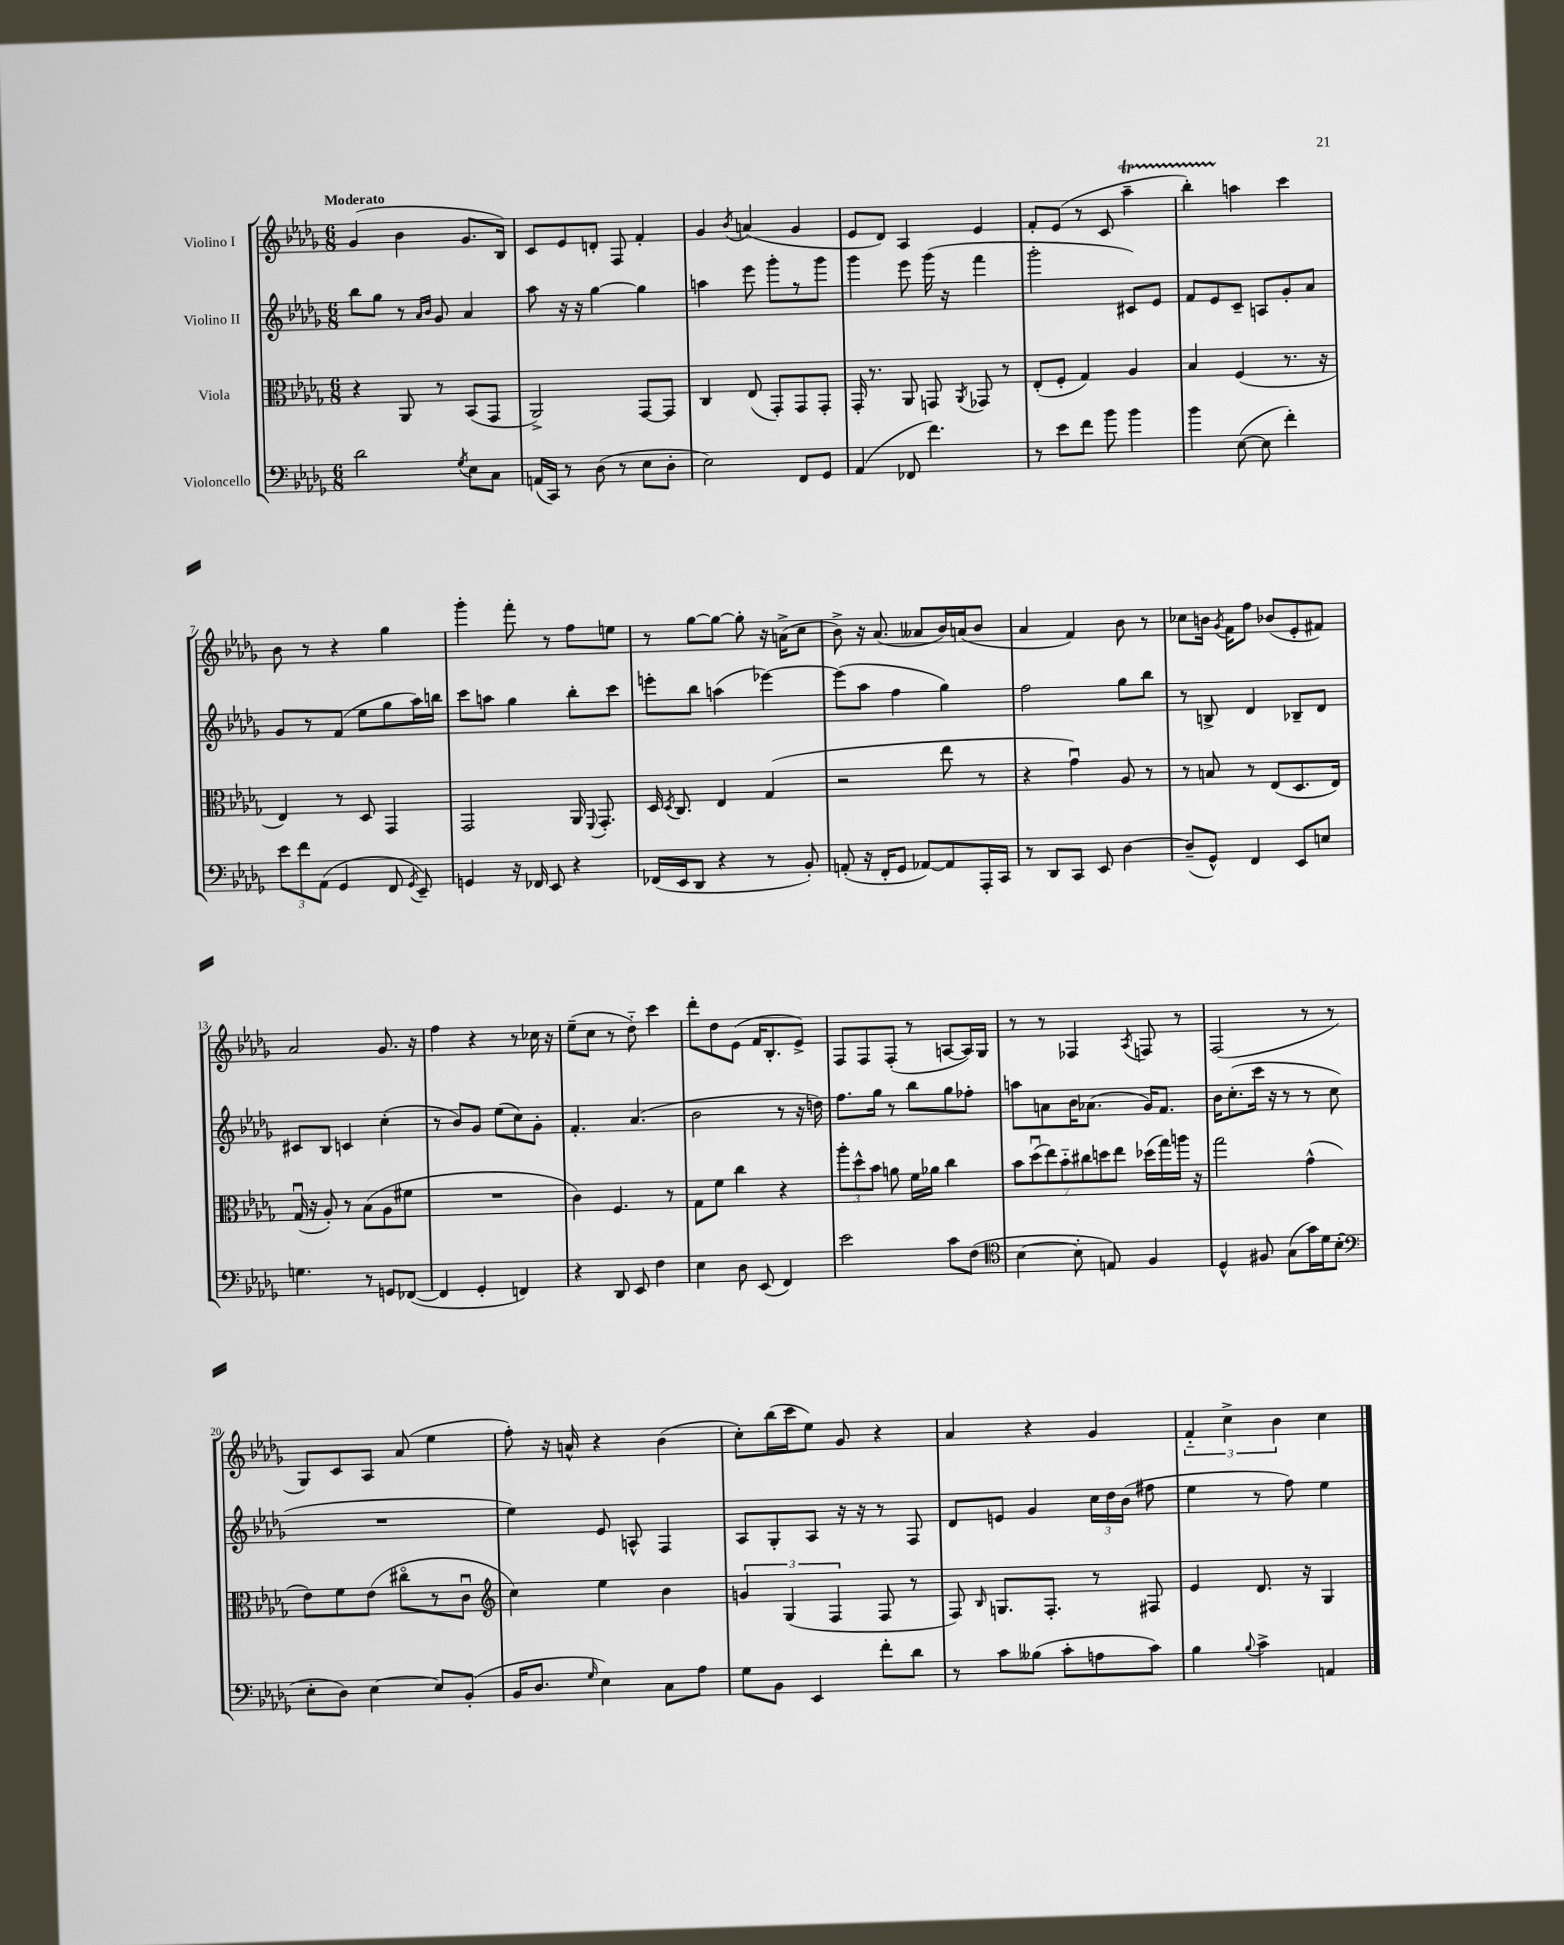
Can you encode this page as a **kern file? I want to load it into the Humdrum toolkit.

**kern	**kern	**kern	**kern
*part4	*part3	*part2	*part1
*staff4	*staff3	*staff2	*staff1
*I"Violoncello	*I"Viola	*I"Violino II	*I"Violino I
*clefF4	*clefC3	*clefG2	*clefG2
*k[b-e-a-d-g-]	*k[b-e-a-d-g-]	*k[b-e-a-d-g-]	*k[b-e-a-d-g-]
*M6/8	*M6/8	*M6/8	*M6/8
=1	=1	=1	=1
!	!	!	!LO:TX:a:B:t=Moderato
2d-\	4r	8bb-\L	(4g-/
.	.	8gg-\J	.
.	8AA-/	8r	4b-\
.	.	16qqa-/LL	.
.	.	16qqb-/JJ	.
.	8r	8g-/	.
8qG-/	.	.	.
8E-\L	(8BB-/L	4a-/	8.g-/L
8C\J	8GG-/J	.	.
.	.	.	16B-/Jk)
=2	=2	=2	=2
(16AAn/LL	2AA-^/)	8aa-\	8c/L
16CC/JJ)	.	.	.
8r	.	16r	8e-/
.	.	16r	.
(8D-\	.	[4gg-\	8dn'/J
8r	.	.	8F/
8E-\L	[8GG-/L	4gg-\]	4f'/
8D-'\J	8GG-/J]	.	.
=3	=3	=3	=3
2E-\)	4C/	4aan\	4g-/
.	.	.	8qb-/
.	(8E-/	8eee-\	(4an/
.	8GG-'/L)	8ggg-'\L	.
8FF/L	8GG-/	8r	4g-/
8GG-/J	8GG-'/J	8ggg-\J	.
=4	=4	=4	=4
(4AA-/	16GG-'/	4ggg-\	8e-/L
.	8.r	.	.
.	.	.	8d-/J)
8FF-X/	8AA-/	8eee-\	4A-/
4.f\)	8GGn/	(16ggg-\	.
.	.	16r	.
.	8qAA-/	.	.
.	8GG-X/	4fff\	4e-/
.	8r	.	.
=5	=5	=5	=5
8r	(8E-'/L	2ggg-'\	8f'/L
8e-\L	8F'/J	.	(8e-/J
8f\J	4G-/)	.	8r
8b-\	.	.	8c/
4b-\	4A-/	8c#X/L)	4aa-T~\
.	.	8e-/J	.
=6	=6	=6	=6
4b-\	4B-/	8f/L	4bb-TTT'\)
.	.	8e-/	.
([8E-\	(4F/	8c~/J	4aan\
8E-\]	.	8An/L	.
4f'\)	8.r	8g-'/	4ccc\
.	.	8a-/J	.
.	16r	.	.
!!LO:LB:g=z
=7	=7	=7	=7
12e-\L	4E-/)	8g-/L	8b-\
12f\	.	.	.
.	.	8r	8r
(12AA-\J	.	.	.
4GG-/	8r	(8f/J	4r
.	8D-/	8ee-\L	.
8FF/	4GG-/	8gg-\	4gg-\
8qGG-/	.	.	.
8EE-~/)	.	16aa-\L)	.
.	.	16bbn\JJ	.
=8	=8	=8	=8
4GGn/	2GG-/	8ccc\L	4ggg-'\
.	.	8aan\J	.
16r	.	4gg-\	8fff'\
16FF-X/	.	.	.
8EE-/	.	.	8r
4r	16AA-/	8bb-'\L	8ff\L
.	8qqFF/	.	.
.	8.GG-'/	.	.
.	.	8ccc\J	8een\J
=9	=9	=9	=9
(16FF-X/LL	16D-/	8eeen'\L	8r
.	8qD-/	.	.
16EE-/J	8.C/	.	.
8DD-/J	.	8bb-\J	[8gg-\L
4r	4E-/	(4aan\	8gg-\J_
.	.	.	8gg-'\]
8r	(4G-/	[4eee-X\)	16r
.	.	.	(16an^\KL
8BB-'/)	.	.	8cc\J
=10	=10	=10	=10
(8AAn'/	2r	(8eee-\L]	8b-^\)
16r	.	8aa-\J	16r
16FF'/KL	.	.	(8.a-/
8GG-/J	.	4ff\	.
[8AA-X/L)	.	.	8a--X/L
8AA-/]	8ee-\	4gg-\)	16b-/L)
.	.	.	(16an/J
16AAA-'/L	8r	.	8b-/J
16CC/JJ	.	.	.
=11	=11	=11	=11
8r	4r	2ff\	4a-/
8DD-/L	.	.	.
8CC/J	4g-u\)	.	4f/)
8EE-/	.	.	.
[4D-\	8A-/	8gg-\L	8b-\
.	8r	8bb-\J	8r
=12	=12	=12	=12
(8D-~/L]	8r	8r	8cc-X\L
8GG-^^/J)	8Bn/	8Bn^/	16bn\Jk
.	.	.	8qg-/
.	.	.	16f\KL
4FF/	8r	4d-/	8ff\J
.	(8E-/L	.	(8b-X/L
8EE-/L	8.D-/	8B-X~/L	8e-'/
8En/J	.	8d-/J	8f#X/J)
.	16E-/Jk)	.	.
!!LO:LB:g=z
=13	=13	=13	=13
4.Gn\	(16G-u/	8c#X/L	2a-/
.	16r	.	.
.	8A-'/)	8B-/J	.
.	8r	4cn/	.
8r	(8B-\L	.	.
8GGn/L	8A-\	(4cc'\	8.g-/
([8FF-X/J	8f#X\J	.	.
.	.	.	16r
=14	=14	=14	=14
4FF-/]	2.r	8r	4ff\
.	.	8b-/L)	.
4GG-'/	.	8g-/J	4r
.	.	(8ee-\L	.
4FFn/)	.	8cc\)	8r
.	.	8g-'\J	16cc-X\
.	.	.	16r
=15	=15	=15	=15
4r	4c\)	4.f'/	(8ee-~\L
.	.	.	8cc\J
8DD-/	4.F/	.	8r
8EE-/	.	(4.a-/	8dd-\)
4F\	.	.	4ccc\
.	8r	.	.
=16	=16	=16	=16
4E-\	8G-\L	2b-\	8ddd-'\L
.	8f\J	.	8dd-\
8D-\	4cc\	.	(8e-\J
(8EE-/	.	.	16f/KL
.	.	.	8.B-'/
4FF/)	4r	8r	.
.	.	16r	8e-^/J)
.	.	16ddn\)	.
=17	=17	=17	=17
2e-\	12aa-'\L	8.ff\L	8F/L
.	12dd-^^\	.	.
.	.	.	8F/
.	12b-\J	.	.
.	.	16gg-\Jk	.
.	8an\	8r	(8F'/J
.	16f\LL	8bb-\L	8r
.	16a-X\JJ	.	.
8c\L	4cc\	8gg-\	[8An/L
(8F\J	.	8ff-X'\J	16A/L])
.	.	.	16G-/JJ
=18	=18	=18	=18
*clefC4	*	*	*
[4B-\	14b-\L	8aan\L	8r
.	(14dd-u\	.	.
.	.	8an\	8r
.	14ee-\)	.	.
.	14b-\	.	.
8B-'\]	.	16b-\K	4F-X/
.	14cc#X\	.	.
.	.	(8.a-X\J	.
.	14ddn\	.	.
8En/)	.	.	.
.	14ee-\J	.	.
.	.	.	8qA-/
4F/	(16dd-X\LL	16g-/KL)	8Fn/
.	16gg-\)	8.f/J	.
.	16aan\JJ	.	8r
.	16r	.	.
=19	=19	=19	=19
4D-^^/	2gg-\	16b-\KL	(2F/
.	.	(8.cc'\	.
8F#X/	.	16ccc\Jk	.
.	.	16r	.
(8G-\L	.	8r	.
16g-\L)	(4g-^^\	8r	8r
16d-\J	.	.	.
(8B-'\J	.	8cc\	8r
!!LO:LB:g=z
=20	=20	=20	=20
*clefF4	*	*	*
8E-'\L	8e-\L)	2.r	8G-/L)
8D-\J)	8f\	.	8c/
[4E-\	(8e-\J	.	8A-/J
.	8cc#X\L	.	(8a-/
8E-/L]	8r	.	4ee-\
(8BB-'/J	8cu\J	.	.
=21	=21	=21	=21
*	*clefG2	*	*
16BB-/KL	4cc\)	4ee-\)	8ff'\)
8.D-/J	.	.	.
.	.	.	16r
.	.	.	16an^^/
16qqG-/	.	.	.
4E-\)	4ee-\	8e-/	4r
.	.	8An^^/	.
8C\L	4b-\	4F/	(4b-\
8A-\J	.	.	.
=22	=22	=22	=22
8G-\L	6gn/	8A-/L	8cc'\L)
8BB-\J	.	8G-'/	(16bb-\L
.	(6G-/	.	.
.	.	.	16ccc\J
4EE-/	.	8A-/J	8ee-\J)
.	6F/	.	.
.	.	16r	8g-/
.	.	16r	.
8f'\L	8F/	8r	4r
8d-\J	8r	8F/	.
=23	=23	=23	=23
8r	8F/)	8d-/L	4a-/
.	16qqB-/	.	.
8c\L	8.Gn/L	8en/J	.
(8B--X\J	.	4g-/	4r
.	8.F'/J	.	.
8c'\L	.	.	.
8An\	8r	24cc\LL	4g-/
.	.	24dd-\	.
.	.	(24b-\JJ	.
8c\J)	8F#X/	8ff#X\	.
=24	=24	=24	=24
4B-\	4e-/	4ee-\	6f/
.	.	.	6cc^\
8qqB-/	.	.	.
4c^\	8.d-/	8r	.
.	.	.	6b-\
.	.	8ff\)	.
.	16r	.	.
4AAn/	4G-/	4ee-\	4cc\
==	==	==	==
*-	*-	*-	*-
